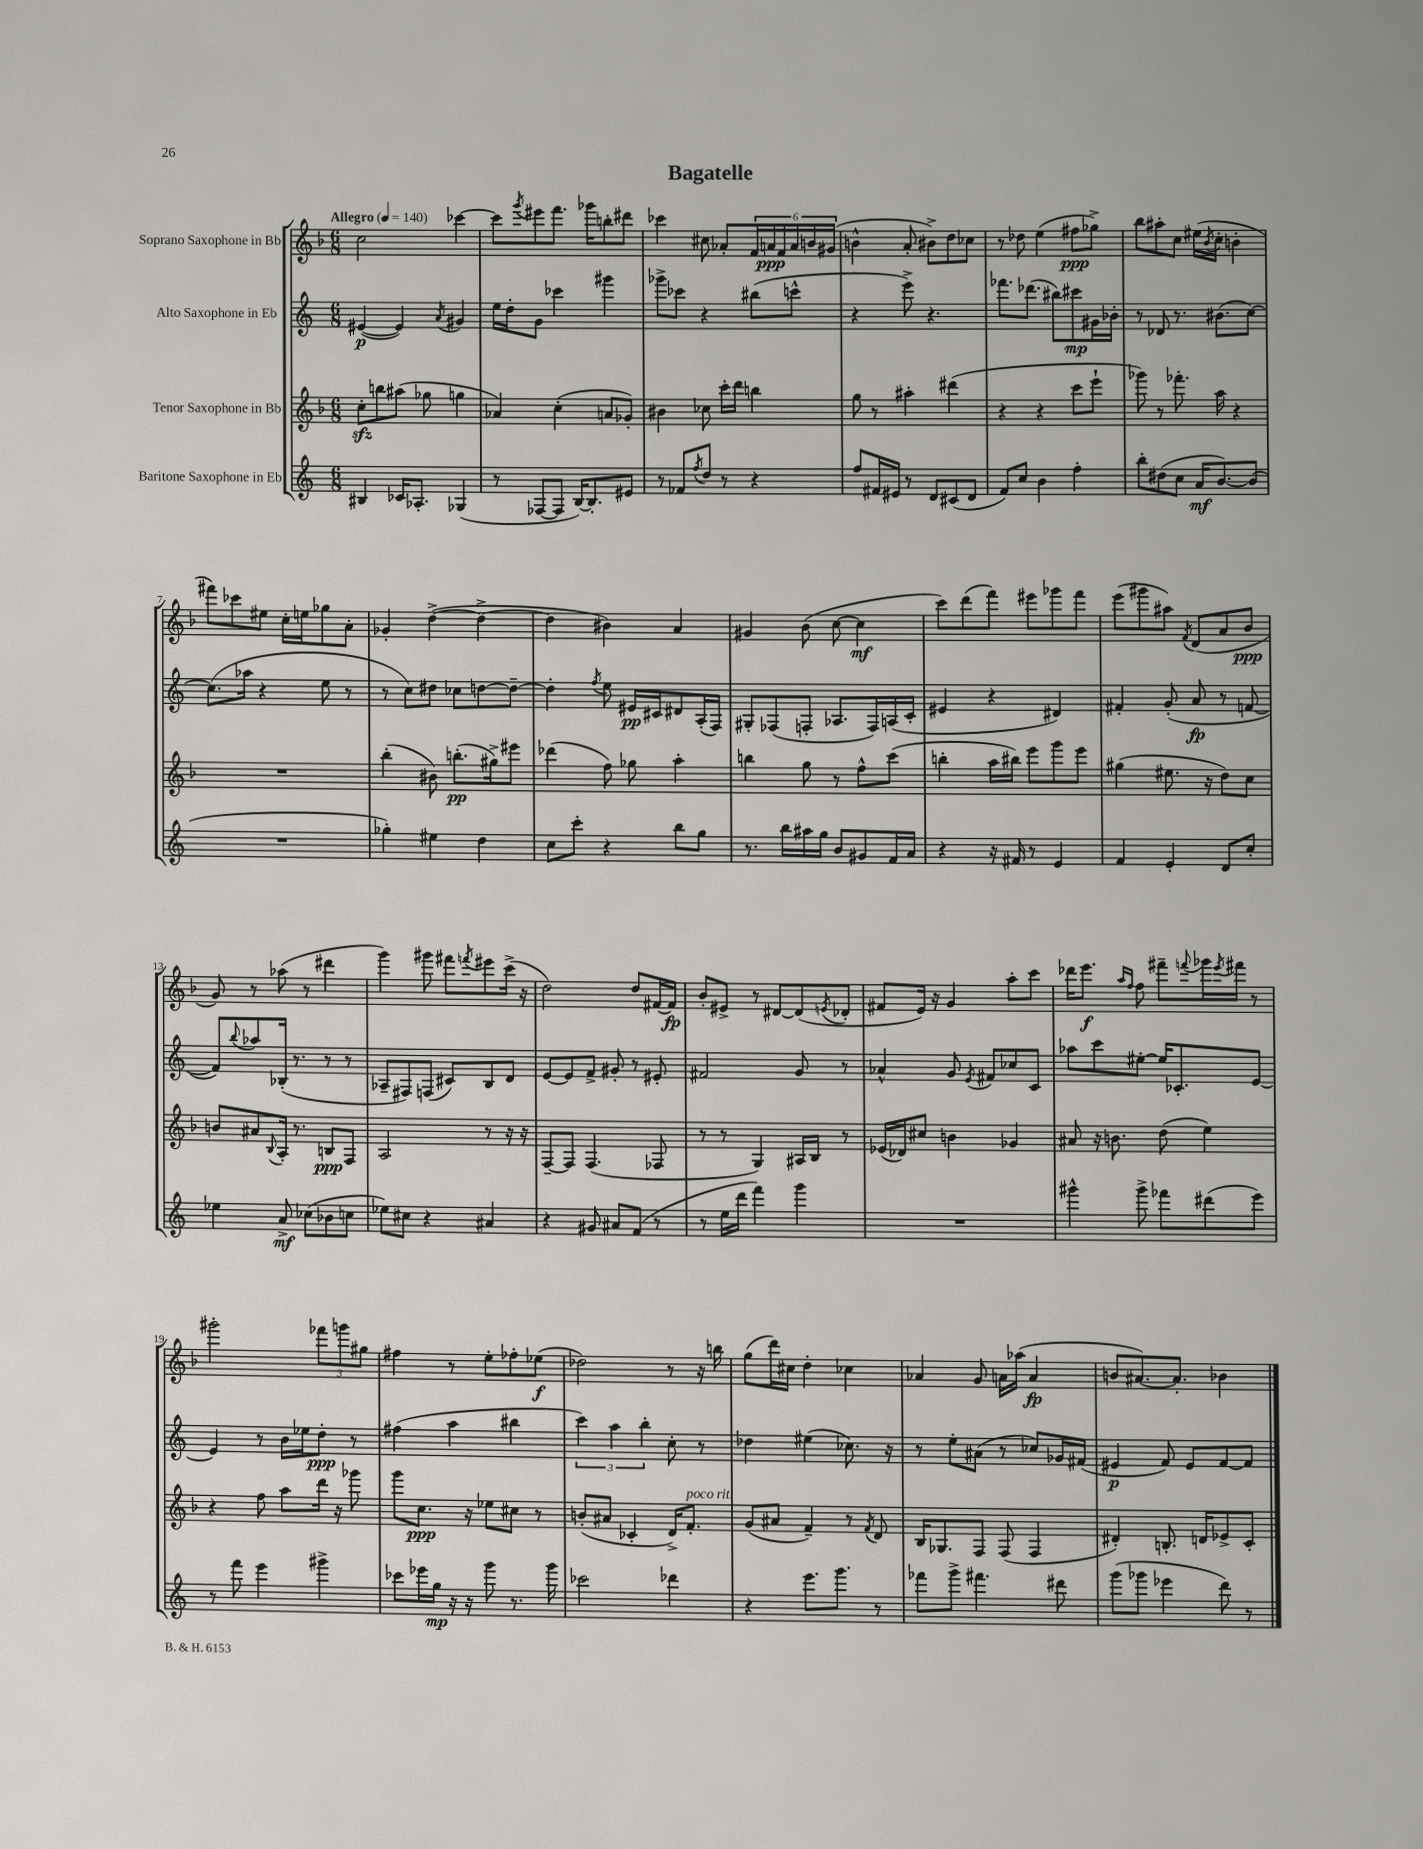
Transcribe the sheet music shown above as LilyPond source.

\header { title = "Bagatelle" }
<<
\new StaffGroup <<
\new Staff = "s0" \with { instrumentName = "Soprano Saxophone in Bb" } {
    \clef treble \key f \major \numericTimeSignature \time 6/8 \tempo "Allegro" 4 = 140
    c''2 ces'''4~ |
    ces'''8 \acciaccatura { g'''8 } eis'''8 f'''8. ges'''16 b''8-. dis'''8 |
    ces'''4 cis''8 aes'8-. \tuplet 6/4 { f'16 a'16\ppp f'16 a'16 b'16 gis'16( } |
    b'4-^ a'8-. bis'8->) d''8 ces''8 |
    r8 des''8 e''4( fis''8\ppp ges''8->) |
    bes''8 ais''8-. c''8 eis''16( \acciaccatura { bes'8 } c''16-. b'4-. |
    fis'''8) ces'''8 eis''8 c''16-. e''16 ges''8 a'8-. |
    ges'4-. d''4~->( d''4~-> |
    d''4 bis'4) a'4 |
    gis'4 bes'8( c''8~ c''4\mf |
    c'''8) d'''8( f'''8) eis'''8 ges'''8 f'''8 |
    e'''8( gis'''8 ais''8) \acciaccatura { f'8 } d'8( a'8 bes'8\ppp |
    g'8) r8 aes''8( r8 dis'''4 |
    g'''4) gis'''8 fis'''8 \acciaccatura { f'''8 } eis'''8 c'''16->( r16 |
    d''2) d''8 fis'16~ fis'16\fp |
    bes'8-. eis'8-> r8 dis'8~ dis'8( \acciaccatura { e'8 } des'8-. |
    fis'8 e'16) r16 g'4 a''8-. c'''8 |
    des'''16 e'''8.\f \grace { a''16 f''16 } f''8 fis'''8-- \appoggiatura { f'''8 } ges'''16 \acciaccatura { e'''8 } fis'''16 r8 |
    gis'''2-. \tuplet 3/2 { fes'''8 g'''8 gis''8 } |
    fis''4 r8 e''8-. fes''8-. ees''8\f( |
    des''2) r8 r16 b''16 |
    g''8( d'''16) cis''16 d''4-. ces''4 |
    aes'4 g'8 a'16 aes''16( a'4\fp |
    b'8 ais'8.~) ais'8.-. bes'4 \bar "|." |
}
\new Staff = "s1" \with { instrumentName = "Alto Saxophone in Eb" } {
    \clef treble \key c \major \numericTimeSignature \time 6/8
    eis'4~\p( eis'4) \acciaccatura { a'8 } gis'4 |
    e''16 d''16-. g'8 ces'''4 gis'''4 |
    ges'''8-> ces'''8 r4 bis''8( c'''8-^ |
    r4 e'''8->) r4. |
    fes'''8. des'''8.( bis''8) cis'''8\mp gis'16 bes'16-. |
    r8 des'8 r8. bis'8.( c''8~) |
    c''8.( aes''16 r4 e''8 r8 |
    r8 c''8) dis''8 ces''8 d''8~ d''8~-- |
    d''4-. \acciaccatura { f''8 } e''8 eis'16\pp cis'16 dis'8 a16-.( f16) |
    gis8-. fes8( f8-. aes8. f16) a16( c'16-. |
    eis'4 r4 dis'4) |
    fis'4-. g'8-.( a'8\fp r8 f'8~ |
    f'8) \appoggiatura { b''8 } aes''8 bes16-.( r8. r8 r8 |
    aes8-- fis8) f8( cis'8) b8 d'8 |
    e'8~ e'8 f'8-> gis'8-. r8 eis'8-. |
    fis'2 g'8 r8 |
    aes'4-^ g'8 \acciaccatura { e'8 } fis'8 ces''8 c'8 |
    aes''8 c'''8 eis''8~-. eis''16 ces'8.-. e'8~ |
    e'4 r8 b'16 ees''16 d''8-.\ppp r8 |
    fis''4( a''4 bis''4 |
    \tuplet 3/2 { c'''4) a''4 b''4-. } c''8-. r8 |
    des''4 eis''4( ces''8.) r16 |
    r8 e''8-. ais'8( r8 ces''8) ges'16 fis'16( |
    eis'4\p f'8) eis'8 f'8~ f'8 \bar "|." |
}
\new Staff = "s2" \with { instrumentName = "Tenor Saxophone in Bb" } {
    \clef treble \key f \major \numericTimeSignature \time 6/8
    c''8-.\sfz b''8 ais''8( ges''8 g''4 |
    aes'4) c''4-.( a'8 ges'8-.) |
    bis'4 ces''8 c'''16-. d'''16 b''4 |
    g''8 r8 ais''4-. dis'''4( |
    r4 r4 c'''8 e'''8-! |
    ges'''8) r8 fes'''8.-. a''16 r4 |
    R2. |
    bes''4-.( bis'8) b''8.-.\pp( gis''16->) eis'''8 |
    des'''4( f''8) ges''8 a''4-. |
    b''4 g''8 r8 f''8-^ c'''8( |
    b''4-. a''16 bis''16) e'''8 g'''8 e'''8 |
    gis''4( eis''8. r16 d''8) c''8 |
    b'8 ais'8 \appoggiatura { bes8 } a16-. r8. b8\ppp f8 |
    a2 r8 r16 r16 |
    f8~-- f8 f4.( fes8 |
    r8 r8 g4) ais16 bes16 r8 |
    ees'16( des'16) cis''8 b'4 ges'4 |
    ais'8 r16 b'8. d''8( e''4) |
    r4 f''8 a''8 d'''16 r16 ges'''8 |
    g'''8 c''8.\ppp r16 ees''8 cis''8 r8 |
    b'8-.( ais'8 ces'4-. d'16->) f'8.-.^\markup { \italic "poco rit." } |
    g'8( ais'8 f'4--) r8 \acciaccatura { f'8 } d'8 |
    bes16 ges8. f8 f8( f4 |
    dis'4-.) b8.-. d'16 ees'8-> c'8-. \bar "|." |
}
\new Staff = "s3" \with { instrumentName = "Baritone Saxophone in Eb" } {
    \clef treble \key c \major \numericTimeSignature \time 6/8
    bis4 ces'16 aes8.-. ges4( |
    r8 fes8~ fes8 b16~) b8.-. eis'8 |
    r8 fes'8 \acciaccatura { f''8 } d''8 r8 r4 |
    f''8 fis'16 eis'16 r8 d'8 cis'8( d'8 |
    f'8) c''8 b'4 f''4-. |
    b''8-. dis''8( c''8 a'16\mf b'8.~) b'8( |
    R2. |
    ges''4-.) eis''4 d''4 |
    c''8 c'''8-. r4 b''8 g''8 |
    r8. b''16 ais''16 g''16 b'8 gis'8 f'16 a'16 |
    r4 r16 fis'16 r8 e'4 |
    f'4 e'4-. d'8 c''8-. |
    ees''4 a'8->\mf ces''8( bes'8 c''8 |
    ees''8) cis''8 r4 ais'4 |
    r4 gis'8 ais'8 f'8( r8 |
    r8 e''16 d'''16 f'''4) g'''4 |
    R2. |
    gis'''4-^ gis'''8-> fes'''8 dis'''8( e'''8) |
    r8 f'''8 e'''4 gis'''4-> |
    ces'''8 ees'''16 g''16\mp r16 r16 g'''8 r8. g'''16 |
    ces'''2 des'''4 |
    r4 e'''8. g'''8. r8 |
    fes'''8 g'''8-> fis'''4. dis'''8 |
    g'''8( ges'''8 ees'''4 d'''8) r8 \bar "|." |
}
>>
>>
